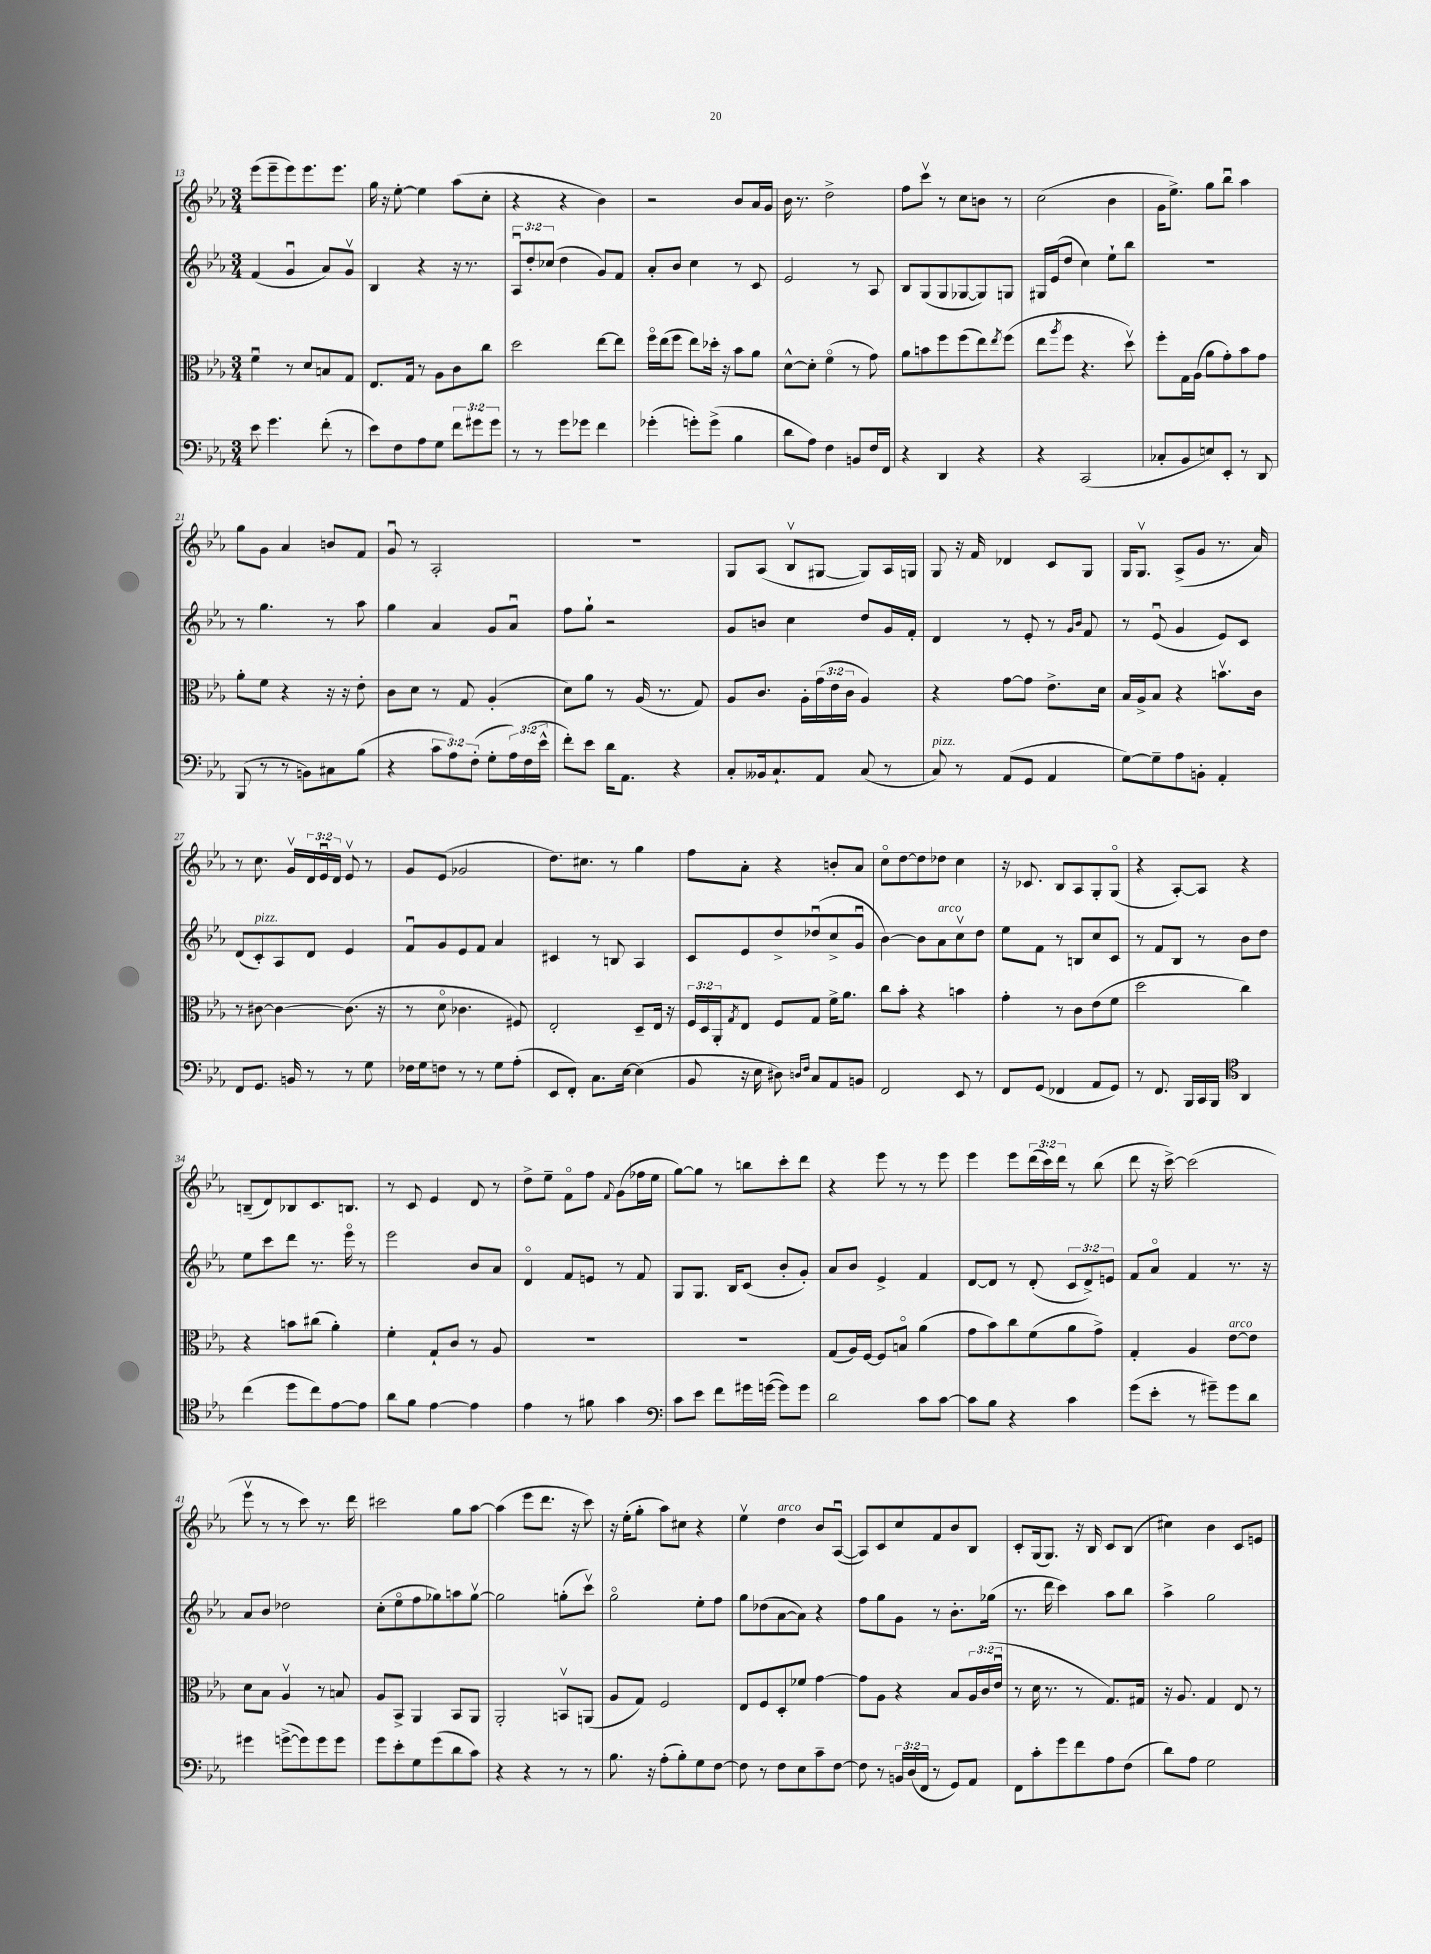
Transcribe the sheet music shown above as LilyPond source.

<<
\new StaffGroup <<
\new Staff = "s0" {
    \clef treble \key ees \major \numericTimeSignature \time 3/4 \override Staff.TupletNumber.text = #tuplet-number::calc-fraction-text
    ees'''8( ees'''8-- ees'''8) ees'''8. ees'''8. |
    g''16 r16 ees''8~-. ees''4 aes''8( c''8-. |
    r4 r4 bes'4) |
    r2 bes'8 aes'16 g'16 |
    bes'16 r8. d''2-> |
    f''8 c'''8\upbow r8 c''8 b'8 r8 |
    c''2( bes'4 |
    g'16 ees''8.->) g''8 bes''8\downbow aes''4 |
    g''8 g'8 aes'4 b'8 f'8 |
    g'8\downbow r8 aes2-. |
    R2. |
    g8 aes8( bes8\upbow gis8~ gis8) aes16 g16 |
    g8 r16 f'16 des'4 c'8 g8 |
    g16 g8.\upbow aes8->( g'8 r8. aes'16) |
    r8 c''8. g'16\upbow \tuplet 3/2 { d'16 ees'16\downbow d'16 } ees'8\upbow r8 |
    g'8 ees'8( ges'2 |
    d''8.) cis''8. r8 g''4 |
    f''8 aes'8-. r4 b'8-. aes'8 |
    c''8\flageolet d''8~ d''8 des''8 c''4 |
    r16 ces'8. bes8 aes8 g8-. g8\flageolet( |
    r4 aes8~-.) aes8 r4 |
    b8--( d'8) bes8 c'8. b8. |
    r8 c'8 ees'4 d'8 r8 |
    d''8-> ees''8-- f'8\flageolet f''8 \appoggiatura { f'8 } g'8( fes''16 ees''16 |
    g''8~) g''8 r8 b''8 c'''8-. d'''8 |
    r4 ees'''8 r8 r8 ees'''8 |
    ees'''4 ees'''8 \tuplet 3/2 { d'''16( c'''16) d'''16 } r8 bes''8( |
    d'''8 r16 c'''16~->) c'''2( |
    ees'''8\upbow r8 r8 c'''8) r8. d'''16 |
    cis'''2 g''8 aes''8~ |
    aes''4( ees'''8 d'''8. r16 c'''8) |
    r16 ees''16-.( g''8-. aes''8) cis''8 r4 |
    ees''4\upbow d''4^\markup { \italic "arco" } bes'8 aes8~\downbow( |
    aes8) c'8 c''8 f'8 bes'8 bes8 |
    c'8-. g16( g8.) r16 bes16 c'8 bes8( |
    cis''4) bes'4 c'8 e'8 \bar "|." |
}
\new Staff = "s1" {
    \clef treble \key ees \major \numericTimeSignature \time 3/4 \override Staff.TupletNumber.text = #tuplet-number::calc-fraction-text
    f'4( g'4\downbow aes'8) g'8\upbow |
    bes4 r4 r16 r8. |
    \tuplet 3/2 { aes8\downbow d''8-. ces''8( } d''4 g'8) f'8 |
    aes'8-. bes'8 c''4 r8 c'8 |
    ees'2 r8 aes8 |
    bes8 g8( g8 ges8~ ges8) g8 |
    gis16 ees'16( d''8 c''4) ees''8-! bes''8 |
    R2. |
    r8 g''4. r8 aes''8 |
    g''4 aes'4 g'8 aes'8\downbow |
    f''8 g''8-! r2 |
    g'8 b'8 c''4 d''8 g'16 f'16-. |
    d'4 r8 ees'8-. r8 \grace { g'16 bes'16 } f'8 |
    r8 ees'8\downbow( g'4 ees'8) c'8 |
    d'8( c'8-.^\markup { \italic "pizz." }) aes8 d'8 ees'4 |
    f'8\downbow g'8 ees'8 f'8 aes'4 |
    cis'4 r8 b8 aes4 |
    c'8 ees'8 d''8-> des''8\downbow( c''8-> g'8\downbow |
    bes'4~) bes'8 aes'8^\markup { \italic "arco" } c''8\upbow d''8 |
    ees''8 f'8 r8 b8 c''8 c'8 |
    r8 f'8 bes8 r8 bes'8 d''8 |
    ees''8 c'''8 d'''8 r8. ees'''16\flageolet r8 |
    ees'''2 bes'8 aes'8 |
    d'4\flageolet f'8 e'8 r8 f'8 |
    g8 g8. bes16 c'8( bes'8-. g'8-.) |
    aes'8 bes'8 ees'4-> f'4 |
    d'8~ d'8 r8 d'8-.( \tuplet 3/2 { c'8 d'8->) e'8 } |
    f'8 aes'8\flageolet f'4 r8. r16 |
    aes'8 bes'8 des''2 |
    c''8-.( ees''8\flageolet f''8 ges''8) a''8 ges''8~\upbow |
    ges''2 g''8-.( c'''8\upbow) |
    g''2\flageolet ees''8-. f''8 |
    g''8 des''8( aes'8~ aes'8) r4 |
    f''8 g''8 g'8 r8 bes'8.-. ges''16( |
    r8. d'''16 c'''4) aes''8 bes''8 |
    aes''4-> g''2 \bar "|." |
}
\new Staff = "s2" {
    \clef alto \key ees \major \numericTimeSignature \time 3/4 \override Staff.TupletNumber.text = #tuplet-number::calc-fraction-text
    f'4\downbow r8 d'8 b8 g8 |
    ees8. g16 r8 aes8 c'8 c''8 |
    d''2 ees''8~ ees''8 |
    f''16\flageolet ees''16( f''8 ees''8) des''16-. r16 bes'8 aes'8 |
    d'8~-^ d'8-. f'4\flageolet( r8 g'8) |
    aes'8 b'8 f''8 f''8( ees''8) \acciaccatura { ees''8 } f''8( |
    ees''8 \acciaccatura { aes''8 } f''8 r4. d''8\upbow) |
    f''8-. g16 aes16( aes'8 g'8-.) bes'8 g'8 |
    aes'8-. f'8 r4 r16 r16 ees'8-. |
    c'8 d'8 r8 g8 aes4-.( |
    d'8) aes'8 r8 aes16( r8. g8) |
    aes8 c'8. aes16-. \tuplet 3/2 { g'16( ees'16 c'16 } aes4) |
    r4 g'8~ g'8 ees'8.-> d'16 |
    bes16 aes16-> bes8 r4 b'8.\upbow c'16 |
    r8 cis'8~ cis'4~ cis'8.( r16 |
    r8 d'8\flageolet ces'4. fis8) |
    ees2-. d8-- ees16 r16 |
    \tuplet 3/2 { f16 d16 aes,16-. } \acciaccatura { g8 } ees8 f8 g8 f'16-> aes'8. |
    c''8 bes'8-. r4 b'4 |
    g'4-. r8 c'8 ees'8( f'8 |
    d''2 c''4) |
    r4 b'8 cis''8( aes'4-.) |
    f'4-. g8-! c'8 r8 aes8 |
    R2. |
    R2. |
    g8( aes16) f16~ f8 b8\flageolet aes'4( |
    g'8 bes'8) c''8 f'8( aes'8 g'8->) |
    g4-. aes4 ees'8~^\markup { \italic "arco" } ees'8 |
    d'8 bes8 aes4\upbow r8 b8 |
    aes8 bes,8-> aes,4 bes,8 aes,8 |
    aes,2-. b,8\upbow a,8( |
    aes8 g8) f2 |
    ees8 f8 d8-. fes'8 g'4~ |
    g'8 aes8 r4 bes8 \tuplet 3/2 { aes16 c'16( ees'16\downbow } |
    r8 d'16 r8. r8 g8.) gis16 |
    r16 aes8. g4 ees8 r8 \bar "|." |
}
\new Staff = "s3" {
    \clef bass \key ees \major \numericTimeSignature \time 3/4 \override Staff.TupletNumber.text = #tuplet-number::calc-fraction-text
    ees'8 g'4. f'8-.( r8 |
    ees'8) f8 aes8 g8 \tuplet 3/2 { f'8 gis'8 gis'8 } |
    r8 r8 g'8 ges'8 f'4 |
    ges'4-.( g'8-.) g'8->( bes4 |
    d'8 aes8) f4 b,8 f16 f,16 |
    r4 d,4 r4 |
    r4 c,2( |
    ces8-. bes,8 e8) ees,8-. r8 d,8 |
    bes,,8( r8 r8 b,8) cis8 bes8( |
    r4 \tuplet 3/2 { c'8 aes8) f8-.( } g8-. \tuplet 3/2 { aes16) f16( ees'16-^ } |
    f'8-.) ees'8 d'16 aes,8. r4 |
    c8-. beses,16 c8.-! aes,8 c8( r8 |
    c8^\markup { \italic "pizz." }) r8 aes,8( g,8 aes,4 |
    g8~) g8-- aes8 b,8-. aes,4-. |
    f,8 g,8. b,16 r8 r8 g8 |
    fes16 g16 f8 r8 r8 g8 aes8-.( |
    ees,8 f,8-.) c8. ees16~ ees4( |
    bes,8 r16 ees16 dis8) \grace { d16 f16 } c8 aes,8 b,8 |
    f,2 ees,8 r8 |
    f,8 g,8( fes,4 aes,8 g,8) |
    r8 f,8. bes,,16 c,16 bes,,16 \clef tenor aes,4 |
    c''4( d''8 c''8) ees'8~ ees'8 |
    aes'8 f'8 ees'4~ ees'4 |
    ees'4 r8 fis'8 g'4 |
    \clef bass c'8 ees'8 f'8 gis'16 g'16~( g'8) g'8 |
    d'2 c'8 c'8~ |
    c'8 bes8 r4 c'4 |
    g'8( ees'8-. r8 gis'8--) gis'8 d'8 |
    gis'4 g'8~->( g'8) g'8 g'8 |
    g'8 ees'8-. g8 g'8( d'8 c'8) |
    r4 r4 r8 r8 |
    bes8. r16 aes8-.( bes8-.) g8 f8~ |
    f8 r8 f8 ees8 c'8-- f8~ |
    f8 r8 \tuplet 3/2 { b,16 d16( f,16 } r8 g,8) aes,8 |
    f,8 c'8-. g'8 f'8 aes8 f8( |
    d'8) aes8 g2 \bar "|." |
}
>>
>>
\layout { \context { \Score currentBarNumber = #13 } }
